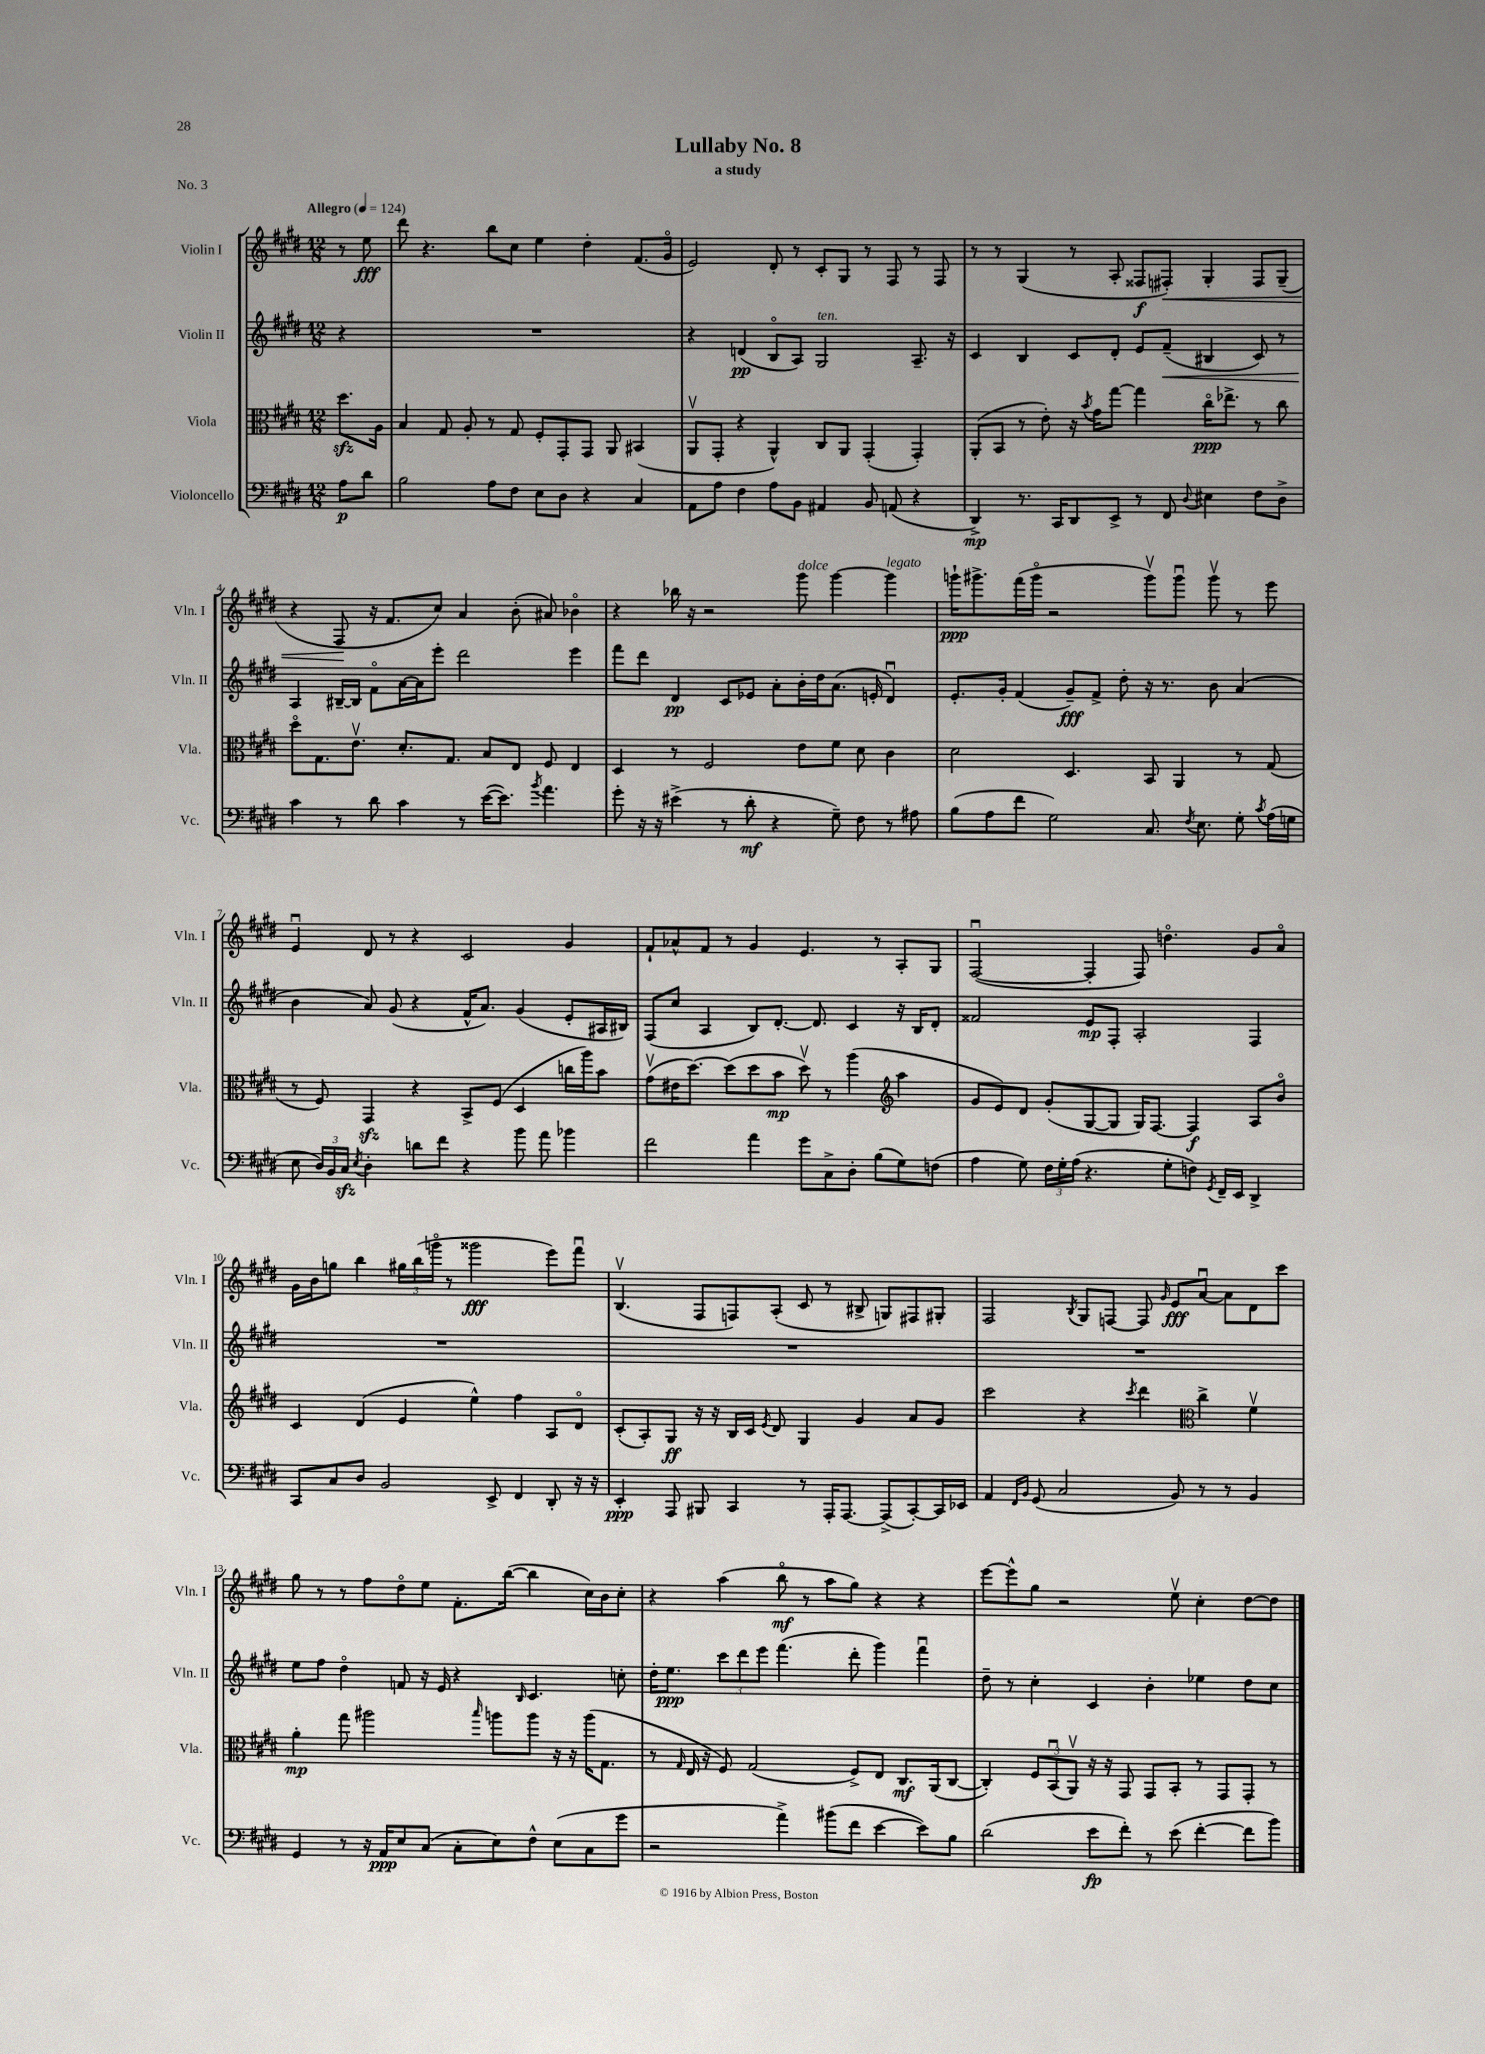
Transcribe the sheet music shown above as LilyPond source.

\header { title = "Lullaby No. 8" subtitle = "a study" piece = "No. 3" }
<<
\new StaffGroup <<
\new Staff = "s0" \with { instrumentName = "Violin I" shortInstrumentName = "Vln. I" } {
    \clef treble \key e \major \numericTimeSignature \time 12/8 \partial 4 \tempo "Allegro" 4 = 124
    \autoBeamOff r8 e''8\fff |
    dis'''8 r4. b''8[ cis''8] e''4 dis''4-. fis'8.[( gis'16]\flageolet |
    e'2) dis'8-. r8 cis'8[-. gis8] r8 fis8 r8 fis8 |
    r8 r8 gis4( r8 a8-. fisis8[\f fis8]-.\<) gis4-. fis8[ gis8]--( |
    r4 fis8\! r16 fis'8.[ cis''8]) a'4 b'8-.( ais'8) bes'4\flageolet |
    r4 bes''16 r16 r2 gis'''8^\markup { \italic "dolce" } gis'''4~ gis'''4^\markup { \italic "legato" } |
    g'''16[-!\ppp gis'''8.-> fis'''16( gis'''16]\flageolet r2 gis'''8[\upbow) gis'''8]\downbow gis'''8\upbow r8 e'''8 |
    e'4\downbow dis'8 r8 r4 cis'2 gis'4 |
    fis'8[-! aes'8-^ fis'8] r8 gis'4 e'4. r8 a8[-. gis8] |
    fis2~\downbow( fis4-. fis8) d''4.\flageolet gis'8[ a'8]\flageolet |
    gis'16[ b'16 g''8] b''4 \tuplet 3/2 { gis''16[ b''16( g'''16]\flageolet } r8 gisis'''2\fff e'''8[) fis'''8]\downbow |
    b4.\upbow( fis8[ f8) a8]-.( cis'8 r8 bis8-> g8[) fis8 gis8]-. |
    fis2 \acciaccatura { b8 } gis8[ f8]~ f8 \grace { gis'16 } e'8[\fff a'8]~\downbow a'8[ dis'8 cis'''8] |
    gis''8 r8 r8 fis''8[ dis''8\flageolet e''8] fis'8.[-. b''16]~( b''4 cis''16[) b'16 cis''8]-. |
    r4 a''4( b''8\flageolet\mf r8 a''8[ gis''8]) r4 r4 |
    e'''8[~ e'''8-^ gis''8] r2 e''8\upbow cis''4-. dis''8[~ dis''8] \bar "|." |
}
\new Staff = "s1" \with { instrumentName = "Violin II" shortInstrumentName = "Vln. II" } {
    \clef treble \key e \major \numericTimeSignature \time 12/8 \partial 4
    \autoBeamOff r4 |
    R1. |
    r4 d'4\pp( b8[\flageolet a8]) gis2^\markup { \italic "ten." } a8.-- r16 |
    cis'4 b4 cis'8[ dis'8]-. e'8[ fis'8]--\<( bis4 cis'8) r8 |
    a4\! bis16[~-- bis16] fis'8[\flageolet a'16~ a'16 e'''8]-. dis'''2 e'''4 |
    fis'''8[ dis'''8] dis'4\pp cis'8[ ees'8] a'8[-. b'16-. dis''16 a'8.]( e'16-. dis'4\downbow) |
    e'8.[-. gis'16]-. fis'4( gis'8[--\fff) fis'8]-> dis''8-. r16 r8. b'8 a'4( |
    b'4 a'8) gis'8( r4 fis'16[-^ a'8.]) gis'4( e'8[-. ais16 bis16]) |
    fis8[( cis''8] a4 b8[) dis'8.]~-. dis'8. cis'4 r16 b16[ dis'8]-. |
    fisis'2 e'8[\mp fis8]-. a2-. fis4 |
    R1. |
    R1. |
    R1. |
    e''8[ fis''8] dis''4\flageolet f'8 r16 e'16 r4 \grace { b16 } cis'4. c''8-. |
    dis''16[-. e''8.]\ppp \tuplet 3/2 { cis'''8[ dis'''8 e'''8] } fis'''4.( dis'''8-. gis'''4) fis'''4\downbow |
    dis''8-- r8 cis''4-. cis'4 b'4-. ees''4 dis''8[ cis''8] \bar "|." |
}
\new Staff = "s2" \with { instrumentName = "Viola" shortInstrumentName = "Vla." } {
    \clef alto \key e \major \numericTimeSignature \time 12/8 \partial 4
    \autoBeamOff dis''8.[\sfz a16] |
    b4 gis8 a8-. r8 gis8 fis8[-. gis,8-. gis,8] a,8 bis,4( |
    a,8[\upbow gis,8]-. r4 a,4-^) cis8[ a,8] gis,4-.( gis,4-.) |
    a,8[-.( b,8] r8 e'8-.) r16 \acciaccatura { b'8 } gis'16[ gis''8]~ gis''4 cis''16[\flageolet\ppp ees''8.]-> r8 cis''8 |
    dis''8[\flageolet gis8. e'8.]\upbow dis'8.[-. gis8.] b8[ e8] fis8 e4 |
    dis4 r8 fis2 e'8[ fis'8] dis'8 cis'4 |
    dis'2 dis4. b,8 a,4 r8 gis8( |
    r8 fis8) gis,4\sfz r4 b,8[-> fis8]( dis4 c''16[ a''16) b'8] |
    gis'8[\upbow( eis'16 dis''8.]~) dis''8[( dis''8 b'8]\mp dis''8\upbow) r8 a''4( \clef treble a''4 |
    gis'8[ e'8) dis'8] gis'8[-.( gis8~ gis8] gis16[) fis8.]~ fis4\f a8[ b'8]\flageolet |
    cis'4 dis'4( e'4 e''4-^) fis''4 a8[ dis'8]\flageolet |
    cis'8[-.( a8-.) gis8]\ff r16 r16 b16[ cis'16] \acciaccatura { e'8 } dis'8 gis4 gis'4 a'8[ gis'8] |
    cis'''2 r4 \acciaccatura { cis'''8 } dis'''4 \clef alto cis''4-> fis'4\upbow |
    a'4-.\mp gis''8 ais''2 \grace { b''16 } a''8[ a''8] r16 r16 a''16[( gis8.] |
    r8 \grace { gis16 } e16 r16 fis8) gis2( fis8[->) e8] cis8.[\mf a,16( cis8]~ |
    cis4-.) \tuplet 3/2 { fis8[ b,8\downbow( a,8]\upbow) } r16 r16 gis,8 gis,8[ b,8]-. r8 gis,8[ gis,8]-. r8 \bar "|." |
}
\new Staff = "s3" \with { instrumentName = "Violoncello" shortInstrumentName = "Vc." } {
    \clef bass \key e \major \numericTimeSignature \time 12/8 \partial 4
    \autoBeamOff a8[\p dis'8] |
    b2 a8[ fis8] e8[ dis8] r4 cis4 |
    a,8[ a8] fis4 a8[ b,8] ais,4 b,8 a,8( r4 |
    dis,4->\mp) r8. cis,16[ dis,8 e,8]-> r8 fis,8 \appoggiatura { dis8 } eis4 fis8[ dis8]-> |
    cis'4 r8 dis'8 cis'4 r8 e'16[~( e'8.]) \acciaccatura { b'8 } a'4. |
    gis'8-. r16 r16 eis'4->( r8 dis'8-.\mf r4 gis8--) fis8 r8 ais8 |
    b8[( a8 fis'8] gis2) cis8. \acciaccatura { fis8 } e8. gis8-. \acciaccatura { cis'8 } a16[( g16] |
    e8 \tuplet 3/2 { dis16[) b,16 cis16]\sfz } \acciaccatura { e8 } dis4-. d'8[ fis'8] r4 b'8 a'8 bes'4 |
    fis'2 a'4 gis'8[ cis8-> dis8]-. b8[( gis8) f8]( |
    a4 gis8) \tuplet 3/2 { fis16[ gis16-. a16]( } r4. gis8[-. f8]) \acciaccatura { gis,8 } fis,16[-- e,16] dis,4-> |
    cis,8[ cis8 dis8] b,2 e,8-> fis,4 dis,8-. r16 r16 |
    e,4-.\ppp a,,8 bis,,8 cis,4 r8 a,,16[-. a,,8.]~ a,,8[->( cis,8~-.) cis,16 ees,16] |
    a,4 \grace { fis,16[ b,16] } gis,8( cis2 b,8) r8 r8 b,4 |
    gis,4 r8 r16 a,16[\ppp e8 cis8]( cis8[-. e8) fis8]-^ e8[( cis8 gis'8] |
    r2 a'4->) bis'8[( fis'8] e'4~ e'8[) b8] |
    dis'2( e'8[\fp fis'8]-.) r8 e'8( fis'4~-. fis'8[ b'8]) \bar "|." |
}
>>
>>
